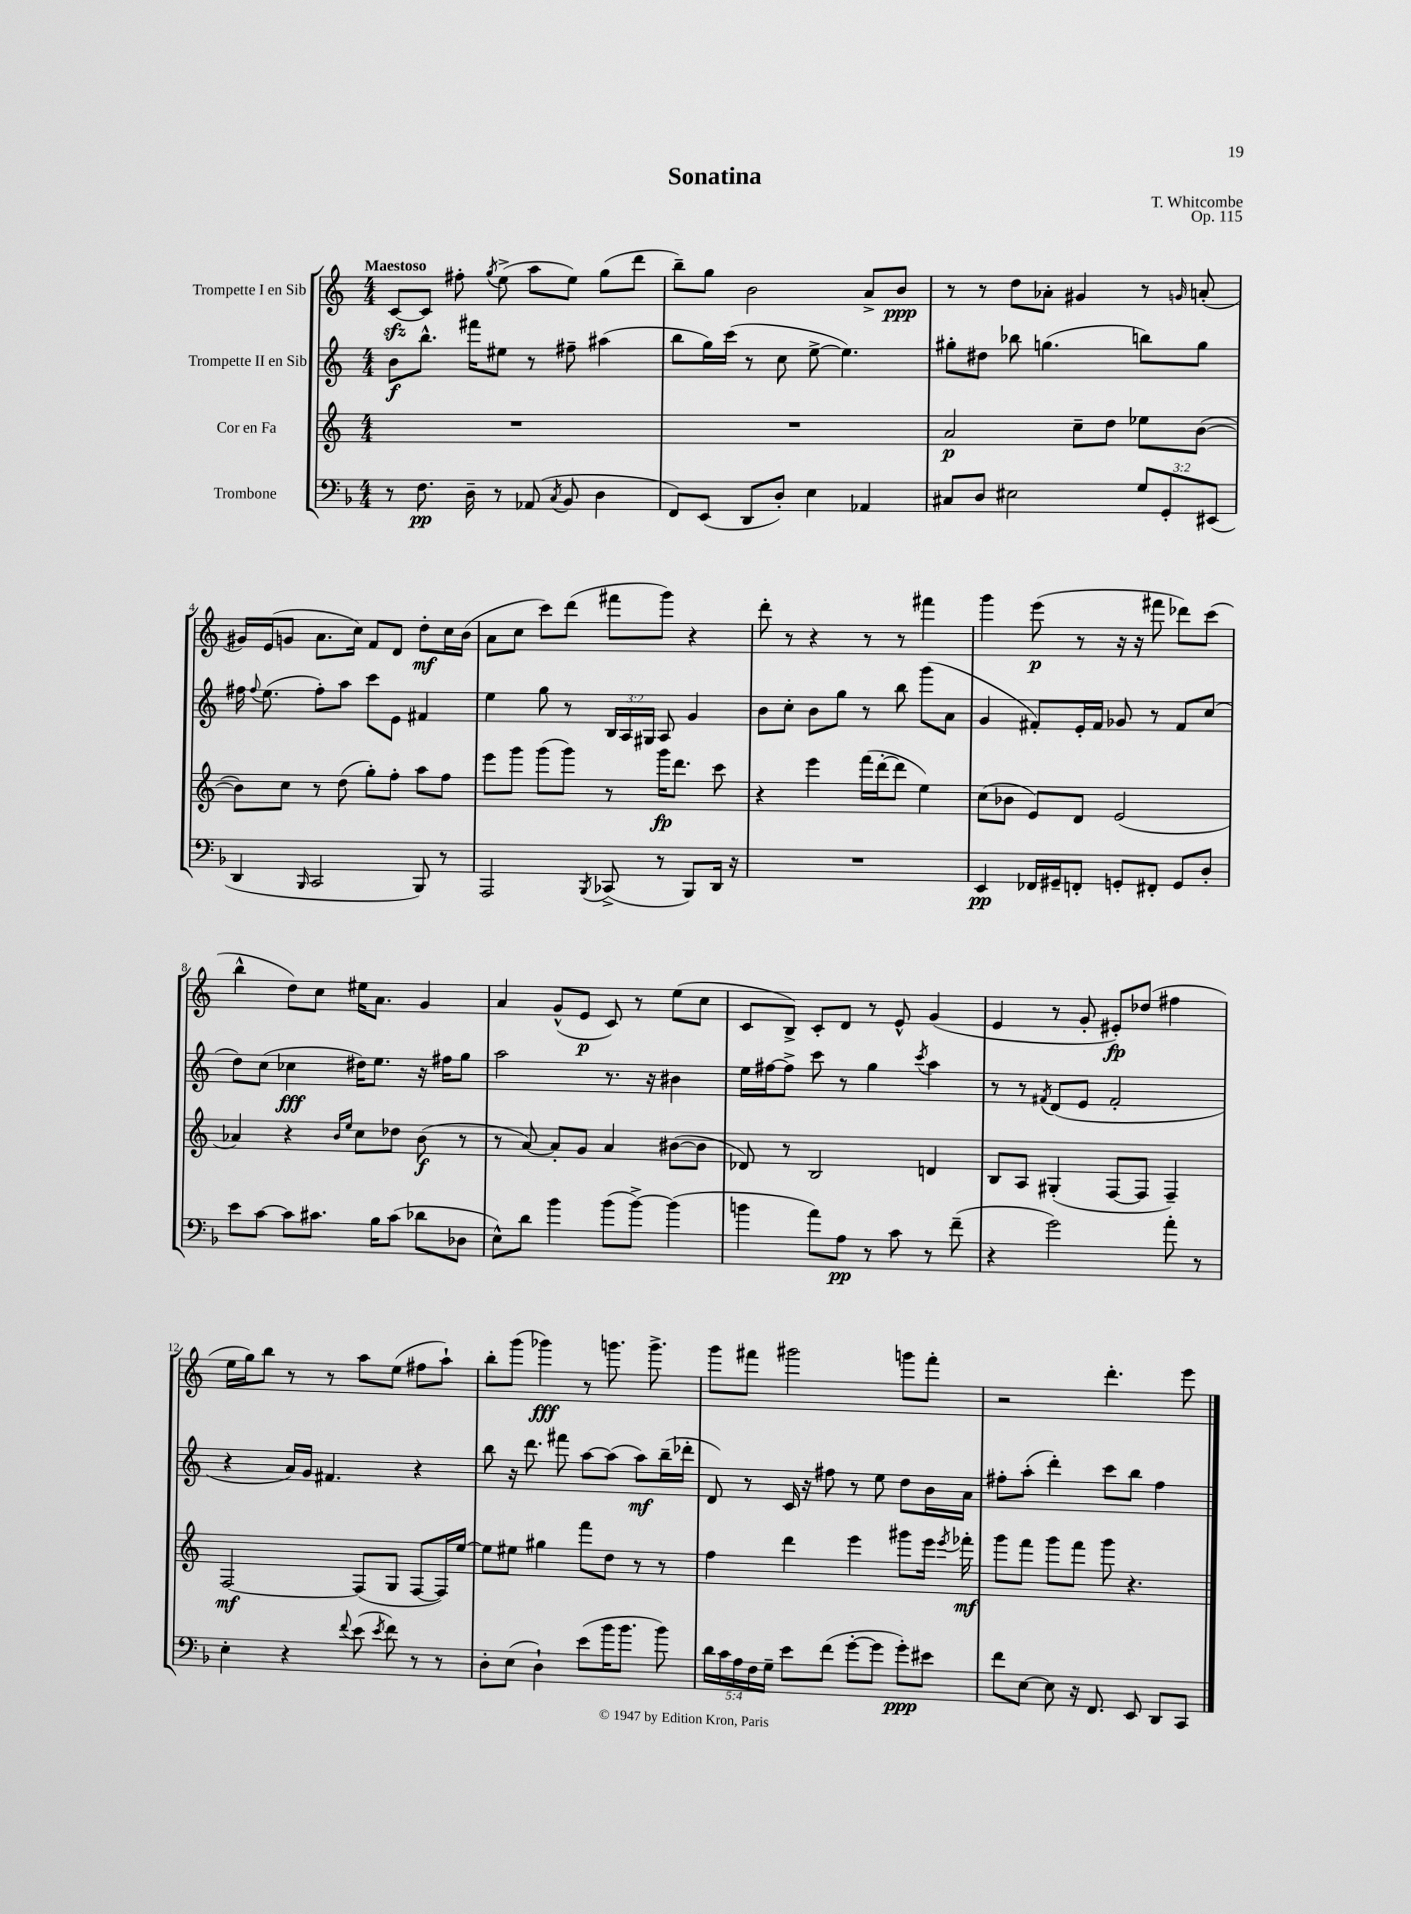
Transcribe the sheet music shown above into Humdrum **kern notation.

**kern	**kern	**kern	**kern
*staff4	*staff3	*staff2	*staff1
*clefF4	*clefG2	*clefG2	*clefG2
*k[b-]	*k[]	*k[]	*k[]
*M4/4	*M4/4	*M4/4	*M4/4
8r	1r	8b	[8c
8.F	.	8.bb^^	8c]
.	.	.	8ff#'
16D~	.	16fff#	.
.	.	.	8qgg
8r	.	8ee#	(8ee^
(8AA-	.	8r	8aa
8qC	.	.	.
8BB-	.	8ff#~	8ee)
4D	.	(4aa#	(8gg
.	.	.	8ddd
=	=	=	=
8FF)	1r	8bb	8bb~)
(8EE	.	16gg)	8gg
.	.	(16ccc	.
8DD	.	8r	2b
8D')	.	8cc	.
4E	.	[8ee^	.
.	.	4.ee])	.
4AA-	.	.	8a^
.	.	.	8b
=	=	=	=
8C#	2a	8gg#'	8r
8D	.	8dd#	8r
2E#	.	8bb-	8dd
.	.	(4.gg	8a-'
.	8cc~	.	4g#
.	8dd	.	.
12G	8ee-	8bb)	8r
12GG'	.	.	.
.	.	.	16qqg
.	([8b	8gg	(8a'
(12EE#	.	.	.
=	=	=	=
4DD	8b])	16ff#	16g#)
.	.	8qqff#	.
.	.	(8.ee	(16e
.	8cc	.	8g
16qqBBB-	.	.	.
2CC	8r	8ff#')	8.a
.	(8dd	8aa	.
.	.	.	16cc)
.	8gg')	8ccc	8f
.	8ff'	8e	8d
8BBB-)	8aa	4f#	8dd'
8r	8ff	.	16cc
.	.	.	(16b
=	=	=	=
2AAA	8eee	4ee	8a
.	8ggg	.	8cc
.	(8ggg	8gg	8ccc)
.	8ggg)	8r	(8ddd
8qBBB-	.	.	.
(8CC-^	8r	24B	8fff#
.	.	24A	.
.	.	24G#	.
8r	16ggg	8A	8ggg)
.	8.ddd	.	.
8BBB-)	.	4g	4r
16DD	8ccc	.	.
16r	.	.	.
=	=	=	=
1r	4r	8b	8ddd'
.	.	8cc'	8r
.	4eee	8b	4r
.	.	8gg	.
.	(16fff	8r	8r
.	[16ddd'	.	.
.	8ddd]	8bb	8r
.	4ee)	(8ggg	4fff#
.	.	8a	.
=	=	=	=
4EE	(8cc	4g	4ggg
.	8b-	.	.
16FF-	8e)	8f#')	(8eee
16GG#~	.	.	.
8FF'	8d	16e'	8r
.	.	16f#	.
8GG'	(2e	8g-	16r
.	.	.	16r
8FF#'	.	8r	8fff#
8GG	.	8f#	8ddd-)
8D'	.	(8cc	(8ccc
=	=	=	=
8e	4a-)	8dd)	4bb^^
[8c	.	(8cc	.
8c]	4r	4cc-	8dd)
8.c#	.	.	8cc
.	16qqb	.	.
.	16qqee	.	.
.	8cc	16dd#)	16ee#
16B-	.	8.ee	8.a
(8c#	8dd-	.	.
8d-	(8b	16r	4g
.	.	16ff#	.
8D-	8r	8gg	.
=	=	=	=
8E^^)	8r	2aa	4a
8d	[8a)	.	.
4b-	8a']	.	(8g^^
.	8g	.	8e
(8b-	4a	8.r	8c)
[8b-^)	.	.	8r
.	.	16r	.
(4b-]	([8b#	4b#	(8ee
.	8b#]	.	8cc
=	=	=	=
4b	8d-)	16ee	8c
.	.	[16ff#	.
.	8r	8ff#^]	8B^)
8a)	2B	8ccc	8c'
8A	.	8r	8d
8r	.	4gg	8r
8c	.	.	8e^^
.	.	8qccc	.
8r	4d	4aa	(4g
(8f~	.	.	.
=	=	=	=
4r	8B	8r	4e
.	8A	8r	.
.	.	8qf#	.
2g)	(4G#'	(8d	8r
.	.	8e	8g'
.	[8F	2f#'	8e#')
.	8F]	.	(8dd-
8a'	4F~)	.	4ff#
8r	.	.	.
=	=	=	=
4E'	[2F	4r	16ee
.	.	.	16gg)
.	.	.	8bb
4r	.	16a)	8r
.	.	16g	.
.	.	4.f#	8r
8qqf	.	.	.
(8e	(8F]	.	8aa
8qe	.	.	.
8f)	8G	.	(8ee
8r	[8F	4r	8ff#
8r	16F])	.	8aa`)
.	[16ee	.	.
=	=	=	=
8D'	8ee]	8bb	8bb'
(8E	8ee#	16r	(8ggg
.	.	8.ddd	.
4D`)	4gg#	.	4ggg-)
.	.	8fff#	.
(8e	8fff	[8aa	8r
16b-	8dd	(8aa]	8.ggg
8.b-	.	.	.
.	8r	8aa)	.
.	.	.	8.ggg^
8b-)	8r	(16bb~	.
.	.	16ddd-'	.
=	=	=	=
20d	4ff	8d)	8ggg
20c	.	.	.
20A	.	.	.
.	.	8r	8fff#
20F	.	.	.
20G~	.	.	.
8e	4ddd	16c	2ggg#
.	.	16r	.
(8f	.	8ff#	.
[8g'	4eee	8r	.
8g]	.	8ee	.
8g')	8ggg#	8dd	8ggg
8e#	16eee	16b	8fff#'
.	8qeee	.	.
.	16fff-'	16a	.
=	=	=	=
8f	8ggg	8ff#'	2r
[8E	8fff	(8aa'	.
8E]	8ggg	4ddd')	.
16r	8fff	.	.
8.FF	.	.	.
.	8ggg	8ccc	4.ddd'
8EE	4.r	8bb	.
8DD	.	4ff#	.
8CC	.	.	8eee
==	==	==	==
*-	*-	*-	*-
